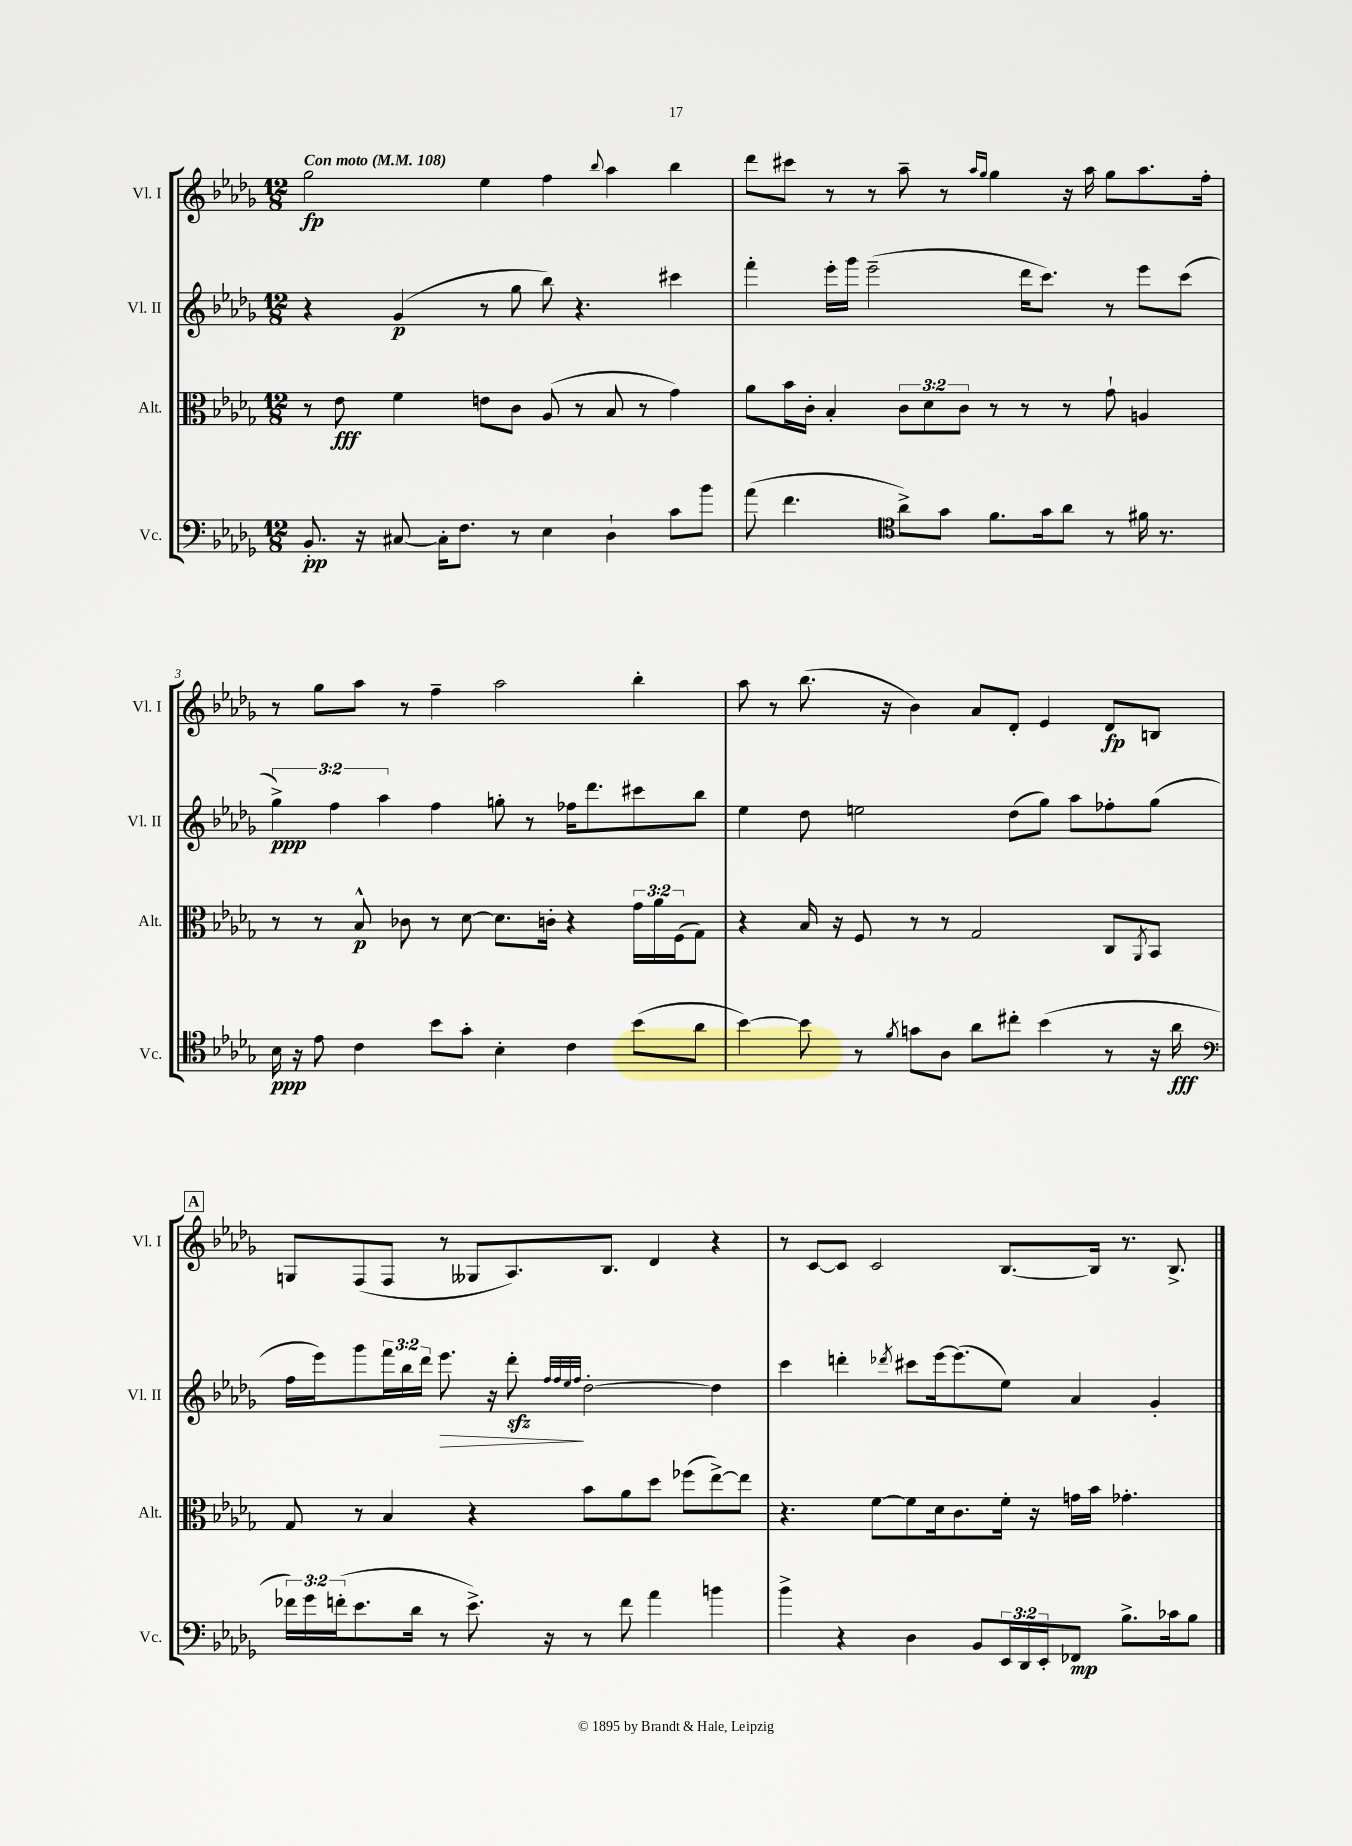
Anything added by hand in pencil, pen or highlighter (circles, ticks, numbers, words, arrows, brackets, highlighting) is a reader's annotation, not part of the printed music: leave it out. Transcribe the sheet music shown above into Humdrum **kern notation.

**kern	**kern	**kern	**kern
*staff4	*staff3	*staff2	*staff1
*clefF4	*clefC3	*clefG2	*clefG2
*k[b-e-a-d-g-]	*k[b-e-a-d-g-]	*k[b-e-a-d-g-]	*k[b-e-a-d-g-]
*M12/8	*M12/8	*M12/8	*M12/8
*MM108	*MM108	*MM108	*MM108
8.BB-'/	8r	4r	2gg-\
.	8e-\	.	.
16r	.	.	.
[8C#/	4f\	(4g-/	.
16C#'\]LK	.	.	.
8.F\J	.	.	.
.	8e\L	8r	4ee-\
8r	8c\J	8gg-\	.
4E-\	(8A-/	8bb-\)	4ff\
.	8r	4.r	.
.	.	.	8qqbb-/
4D-`\	8B-/	.	4aa-\
.	8r	.	.
8c\L	4g-\)	4ccc#\	4bb-\
8b-\J	.	.	.
=	=	=	=
(8a-\	8a-\L	4fff'\	8ddd-\L
4.f\	16b-\L	.	8ccc#\J
.	16c'\JJ	.	.
.	4B-'/	16eee-'\LL	8r
.	.	16ggg-\JJ	.
.	.	(2eee-~\	8r
*clefC4	*	*	*
8a-^\L)	12c\L	.	8aa-~\
.	12d-\	.	.
8g-\J	.	.	8r
.	12c\J	.	.
.	.	.	16qqaa-/LL
.	.	.	16qqgg-/JJ
8.f\L	8r	.	4gg-\
.	8r	16ddd-\LK	.
16g-\k	.	8.ccc\J)	.
8a-\J	8r	.	16r
.	.	.	16aa-\
8r	8g-`\	8r	8gg-\L
16f#\	4A/	8eee-\L	8.aa-\
8.r	.	.	.
.	.	(8ccc\J	.
.	.	.	16ff'\Jk
=	=	=	=
16B-\	8r	6gg-^\)	8r
16r	.	.	.
8e-\	8r	.	8gg-\L
.	.	6ff\	.
4c\	8B-^^/	.	8aa-\J
.	.	6aa-\	.
.	8c-\	.	8r
8b-\L	8r	4ff\	4ff~\
8g-'\J	[8d-\	.	.
4B-'\	8.d-\]L	8gg'\	2aa-\
.	.	8r	.
.	16c'\Jk	.	.
4c\	4r	16ff-\LK	.
.	.	8.ddd-\	.
(8b-\L	24g-\LL	8ccc#\	4bb-'\
.	24a-\	.	.
.	(24F\J	.	.
8a-\J	8G-\J)	8bb-\J	.
=	=	=	=
[4b-\)	4r	4ee-\	8aa-\
.	.	.	8r
8b-\]	16B-/	8dd-\	(8.bb-\
.	16r	.	.
8r	8F/	2ee\	.
.	.	.	16r
8qf/	.	.	.
8g\L	8r	.	4b-\)
8A-\J	8r	.	.
8a-\L	2G-/	.	8a-/L
8cc#'\J	.	(8dd-\L	8d-'/J
(4b-\	.	8gg-\J)	4e-/
.	.	8aa-\L	.
8r	8C/L	8ff-'\	8d-/L
.	8qAA-/	.	.
16r	8BB-/J	(8gg-\J	8B/J
16a-\	.	.	.
=	=	=	=
*clefF4	*	*	*
24f-\LL)	8G-/	16ff\LL	8G/L
24g-\	.	.	.
.	.	16eee-\J)	.
(24f'\J	.	.	.
8.e-\	8r	8ggg-\	(8F/
.	4B-/	24fff\L	8F/J
.	.	24bb-\	.
16d-\Jk	.	.	.
.	.	24ddd-\JJ	.
8r	.	8.eee-\	8r
8.e-^\)	4r	.	8G--/L
.	.	16r	.
.	.	8ddd-'\	8.A-/)
16r	.	.	.
.	.	32qqff/LLL	.
.	.	32qqff/	.
.	.	32qqee-/	.
.	.	32qqff/JJJ	.
8r	8b-\L	[2dd-'\	.
.	.	.	8.B-/J
8f\	8a-\	.	.
4a-\	8dd-\J	.	4d-/
.	(8ff-\L	.	.
4b\	[8ee-^\)	4dd-\]	4r
.	8ee-\]J	.	.
=	=	=	=
4b-^\	4.r	4ccc\	8r
.	.	.	[8c/L
4r	.	4ddd'\	8c/]J
.	[8f\L	.	2c/
.	.	8qddd-/	.
4D-\	8f\]	8ccc#\L	.
.	16d-\k	[16eee-\k	.
.	8.c\	(8.eee-\]	.
8BB-/L	.	.	.
24EE-/L	16f'\Jk	8ee-\J)	[8.B-/L
24DD-/	.	.	.
.	16r	.	.
24EE-'/J	.	.	.
8FF-/J	16g\LL	4a-/	.
.	16b-\JJ	.	16B-/]Jk
8.B-^\L	4.g-'\	.	8.r
.	.	4g-'/	.
16c-\k	.	.	8.B-^/
8B-\J	.	.	.
==	==	==	==
*-	*-	*-	*-
